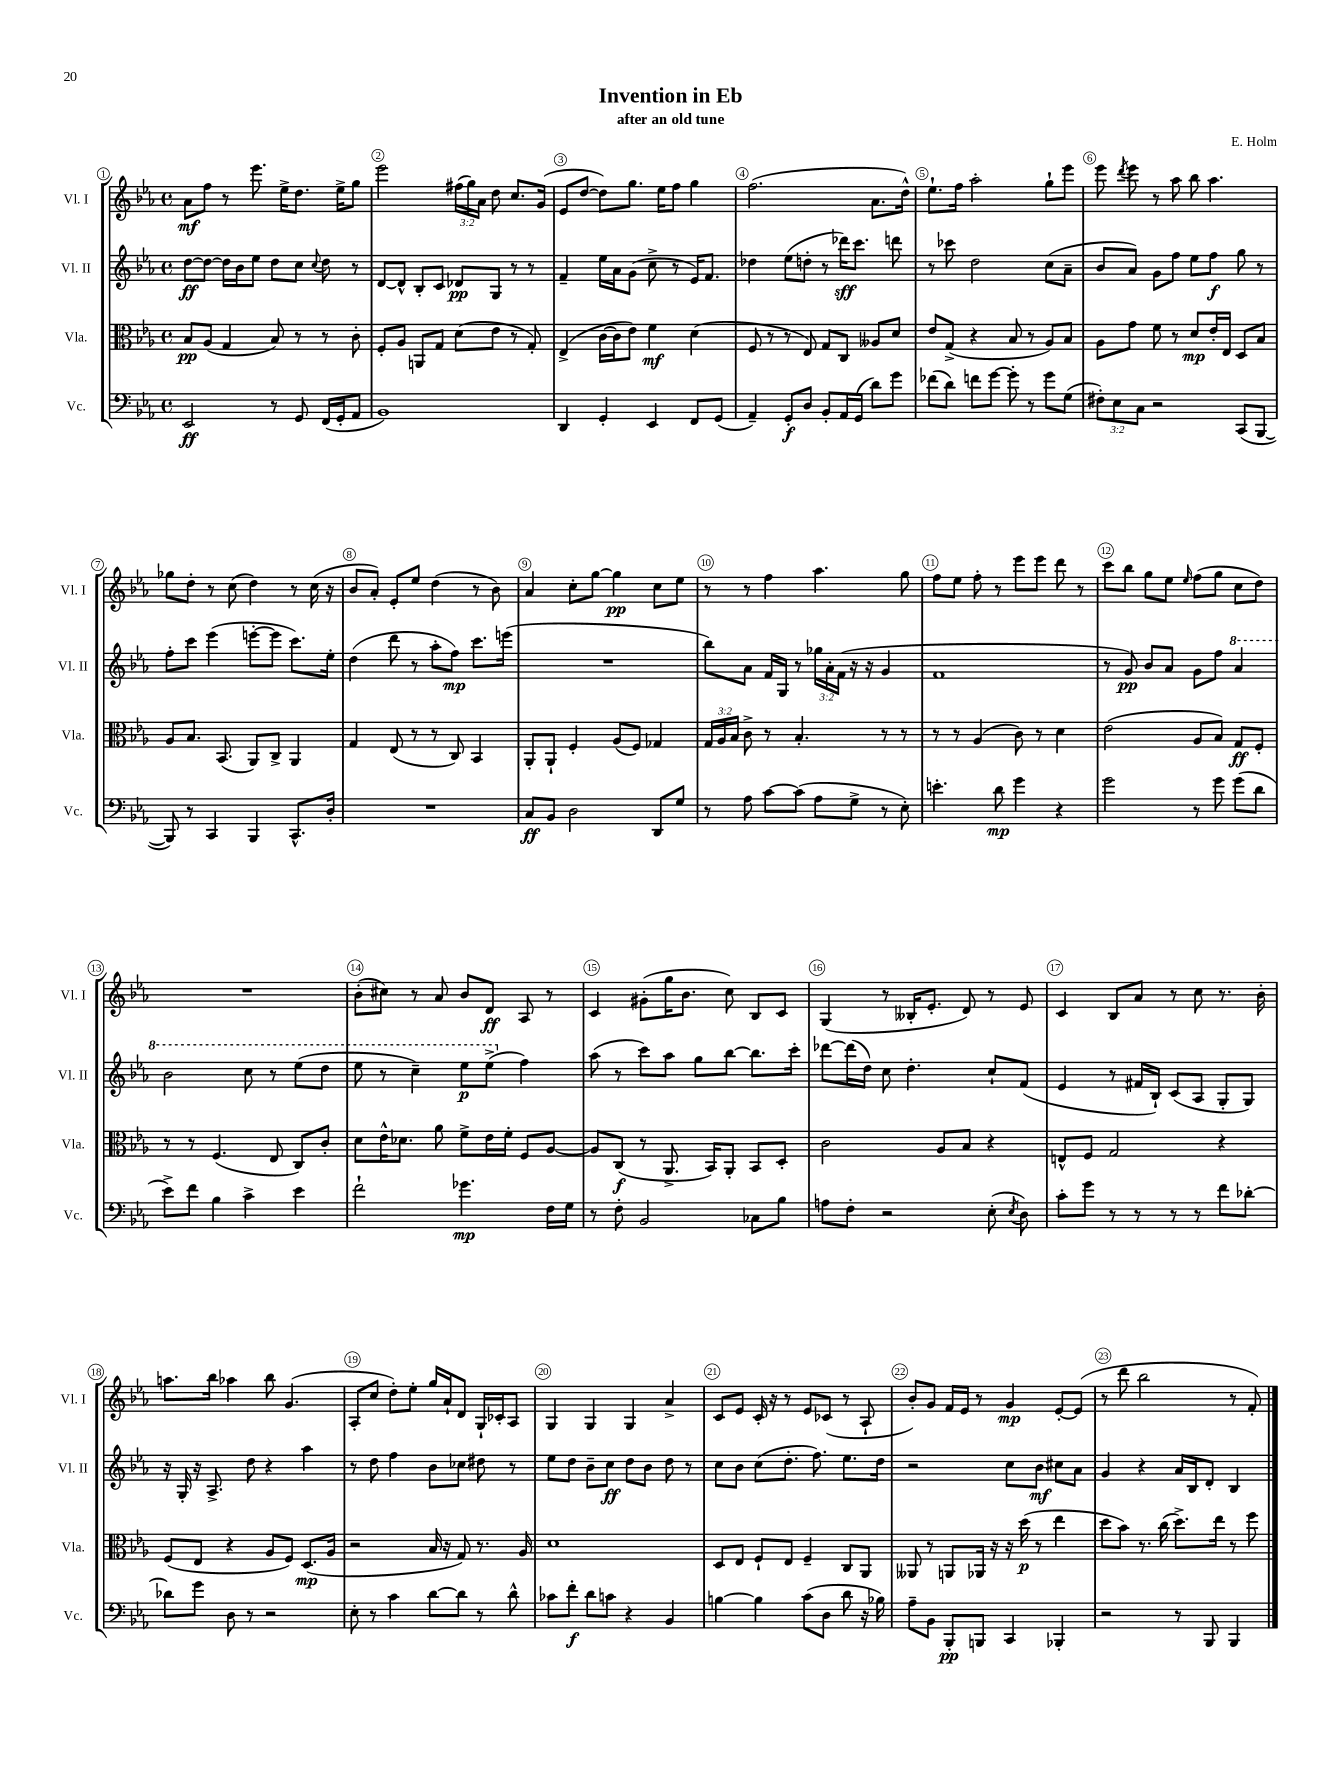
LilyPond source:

\header { title = "Invention in Eb" composer = "E. Holm" subtitle = "after an old tune" }
<<
\new StaffGroup <<
\new Staff = "s0" \with { instrumentName = "Vl. I" shortInstrumentName = "Vl. I" } {
    \clef treble \key ees \major \defaultTimeSignature \time 4/4 \override Staff.TupletNumber.text = #tuplet-number::calc-fraction-text
    \autoBeamOff aes'8[\mf f''8] r8 ees'''8. ees''16[-> d''8.] ees''16[-> g''8] |
    ees'''2 \tuplet 3/2 { fis''16[( g''16) aes'16] } d''8 c''8.[ g'16]( |
    ees'8[ d''8]~ d''8[) g''8.] ees''16[ f''8] g''4 |
    f''2.( aes'8.[ d''16]-^) |
    ees''8.[-! f''16] aes''2-. g''8[-! ees'''8] |
    ees'''8 \acciaccatura { d'''8 } ees'''8 r8 aes''8 bes''8 aes''4. |
    ges''8[ d''8]-. r8 c''8( d''4) r8 c''16( r16 |
    bes'8[ aes'8]-.) ees'8[-. ees''8] d''4( r8 bes'8) |
    aes'4 c''8[-. g''8]~ g''4\pp c''8[ ees''8] |
    r8 r8 f''4 aes''4. g''8 |
    f''8[ ees''8] f''8-. r8 ees'''8[ ees'''8] d'''8 r8 |
    c'''8[ bes''8] g''8[ ees''8] \grace { ees''16 } f''8[( g''8] c''8[ d''8]) |
    R1 |
    bes'8[-.( cis''8]) r8 aes'8 bes'8[ d'8]\ff aes8 r8 |
    c'4 gis'8[-.( g''16 bes'8.] c''8) bes8[ c'8] |
    g4( r8 beses16[-. ees'8.]-. d'8) r8 ees'8 |
    c'4 bes8[ aes'8] r8 c''8 r8. bes'16-. |
    a''8.[ bes''16] aes''4 bes''8 g'4.( |
    aes8[-. c''8] d''8[-.) ees''8]-. g''16[ aes'16-! d'8] g16[-! ces'16-. aes8] |
    g4 g4 g4 aes'4-> |
    c'8[ ees'8] c'16-. r16 r8 ees'8[ ces'8]( r8 aes8-! |
    bes'8[-.) g'8] f'16[ ees'16] r8 g'4\mp ees'8[~-. ees'8]( |
    r8 d'''8 bes''2 r8 f'8-.) \bar "|." |
}
\new Staff = "s1" \with { instrumentName = "Vl. II" shortInstrumentName = "Vl. II" } {
    \clef treble \key ees \major \defaultTimeSignature \time 4/4 \override Staff.TupletNumber.text = #tuplet-number::calc-fraction-text
    \autoBeamOff d''8[~\ff d''8]~ d''16[ bes'16 ees''8] d''8[ c''8] \appoggiatura { c''8 } d''8 r8 |
    d'8[~ d'8]-^ bes8[-. c'8] des'8[\pp g8] r8 r8 |
    f'4-- ees''16[ aes'16 g'8]( c''8-> r8 ees'16[) f'8.] |
    des''4 ees''8[( d''8]-. r8 des'''16[\sff) c'''8.] d'''8 |
    r8 ces'''8 d''2 c''8[( aes'8]-- |
    bes'8[ aes'8]) g'8[ f''8] ees''8[ f''8]\f g''8 r8 |
    f''8[-. c'''8] ees'''4( e'''8[~-. e'''8] c'''8.[) ees''16]-. |
    d''4( d'''8 r8 aes''8[-. f''8]\mp) c'''8.[ e'''16]( |
    R1 |
    bes''8[) aes'8] f'16[ g16] r8 \tuplet 3/2 { ges''16[ aes'16-. f'16]( } r16 r16 g'4 |
    f'1 |
    r8 g'8\pp) bes'8[ aes'8] g'8[ f''8] \ottava #1 aes''4 |
    bes''2 c'''8 r8 ees'''8[( d'''8] |
    ees'''8 r8 c'''4--) ees'''8[\p ees'''8]->( \ottava #0 f''4) |
    aes''8( r8 c'''8[) aes''8] g''8[ bes''8]~ bes''8.[ c'''16]-. |
    des'''8[~ des'''16( d''16]) c''8 d''4.-. c''8[-! f'8]( |
    ees'4 r8 fis'16[ bes16]-!) c'8[( aes8] g8[-. g8]) |
    r16 g16-. r16 aes8.-> d''8 r4 aes''4 |
    r8 d''8 f''4 bes'8[ ces''8] dis''8 r8 |
    ees''8[ d''8] bes'8[-- c''8]\ff d''8[ bes'8] d''8 r8 |
    c''8[ bes'8] c''8[( d''8.]-. f''8.) ees''8.[ d''16] |
    r2 c''8[ bes'8]\mf cis''8[ aes'8] |
    g'4 r4 aes'16[ bes16 d'8]-. bes4 \bar "|." |
}
\new Staff = "s2" \with { instrumentName = "Vla." shortInstrumentName = "Vla." } {
    \clef alto \key ees \major \defaultTimeSignature \time 4/4 \override Staff.TupletNumber.text = #tuplet-number::calc-fraction-text
    \autoBeamOff bes8[\pp aes8]( g4 bes8) r8 r8 c'8-. |
    f8[-. aes8] a,8[ g8] d'8[( ees'8] r8 g8-.) |
    ees4->( c'16[~ c'16 ees'8]) f'4\mf d'4( |
    f8 r8 r8 ees8) g8[ c8] aeses8[ d'8] |
    ees'8[ g8]->( r4 bes8 r8 aes8[) bes8] |
    aes8[ g'8] f'8 r8 d'8[\mp ees'16-. ees16] d8[ bes8] |
    aes8[ bes8.] bes,8.( aes,8[) c8]-> aes,4 |
    g4 ees8( r8 r8 c8) bes,4 |
    aes,8[-. aes,8]-! f4-. aes8[( f8]) ges4 |
    \tuplet 3/2 { g16[ aes16 bes16] } c'8-> r8 bes4.-. r8 r8 |
    r8 r8 aes4( c'8) r8 d'4 |
    ees'2( aes8[ bes8]) g8[\ff f8]-. |
    r8 r8 f4.( ees8 c8[) c'8]-. |
    d'8[ ees'16-^ des'8.] aes'8 f'8[-> ees'16 f'16]-. f8[ aes8]~ |
    aes8[ c8]\f( r8 aes,8.-> bes,16[) aes,8]-. bes,8[ d8]-. |
    c'2 aes8[ bes8] r4 |
    e8[-^ f8] g2 r4 |
    f8[( ees8] r4 aes8[ f8]) d8.[\mp( aes16] |
    r2 bes16 r16 g8) r8. aes16 |
    d'1 |
    d8[ ees8] f8[-! ees8] f4-- c8[ aes,8] |
    aeses,8 r8 a,8[ aes,16] r16 r16 d''16\p( r8 ees''4 |
    d''8[ bes'8]) r8. c''16( d''8.[->) ees''16] r8 f''8 \bar "|." |
}
\new Staff = "s3" \with { instrumentName = "Vc." shortInstrumentName = "Vc." } {
    \clef bass \key ees \major \defaultTimeSignature \time 4/4 \override Staff.TupletNumber.text = #tuplet-number::calc-fraction-text
    \autoBeamOff ees,2\ff r8 g,8 f,16[( g,16-. aes,8] |
    bes,1) |
    d,4 g,4-. ees,4 f,8[ g,8]( |
    aes,4--) g,8[-.\f d8] bes,8[-. aes,16 g,16]( d'8[) g'8] |
    fes'8[( d'8]) f'8[ g'8]~ g'8-. r8 g'8[ g8]( |
    \tuplet 3/2 { fis8[-.) ees8 c8] } r2 c,8[( bes,,8]~ |
    bes,,8) r8 c,4 bes,,4 c,8.[-^ d16]-. |
    R1 |
    c8[\ff bes,8] d2 d,8[ g8] |
    r8 aes8 c'8[~ c'8]( aes8[ g8]-> r8 ees8-.) |
    e'4.-. d'8\mp g'4 r4 |
    g'2 r8 g'8 g'8[( d'8] |
    ees'8[->) f'8] bes4 c'4-> ees'4 |
    f'2-! ges'4.\mp f16[ g16] |
    r8 f8-. bes,2 ces8[ bes8] |
    a8[ f8]-. r2 ees8-.( \acciaccatura { ees8 } d8) |
    c'8[-. g'8] r8 r8 r8 r8 f'8[ des'8]~-. |
    des'8[ g'8] d8 r8 r2 |
    ees8-. r8 c'4 d'8[~ d'8] r8 d'8-^ |
    ces'8[ f'8]-.\f d'8[ c'8] r4 bes,4 |
    b4~ b4 c'8[( d8] d'8 r16 bes16) |
    aes8[-- bes,8] bes,,8[-.\pp b,,8] c,4 bes,,4-. |
    r2 r8 bes,,8 bes,,4 \bar "|." |
}
>>
>>
\layout { \context { \Score \override BarNumber.break-visibility = ##(#f #t #t) barNumberVisibility = #all-bar-numbers-visible \override BarNumber.stencil = #(make-stencil-circler 0.1 0.3 ly:text-interface::print) } }
